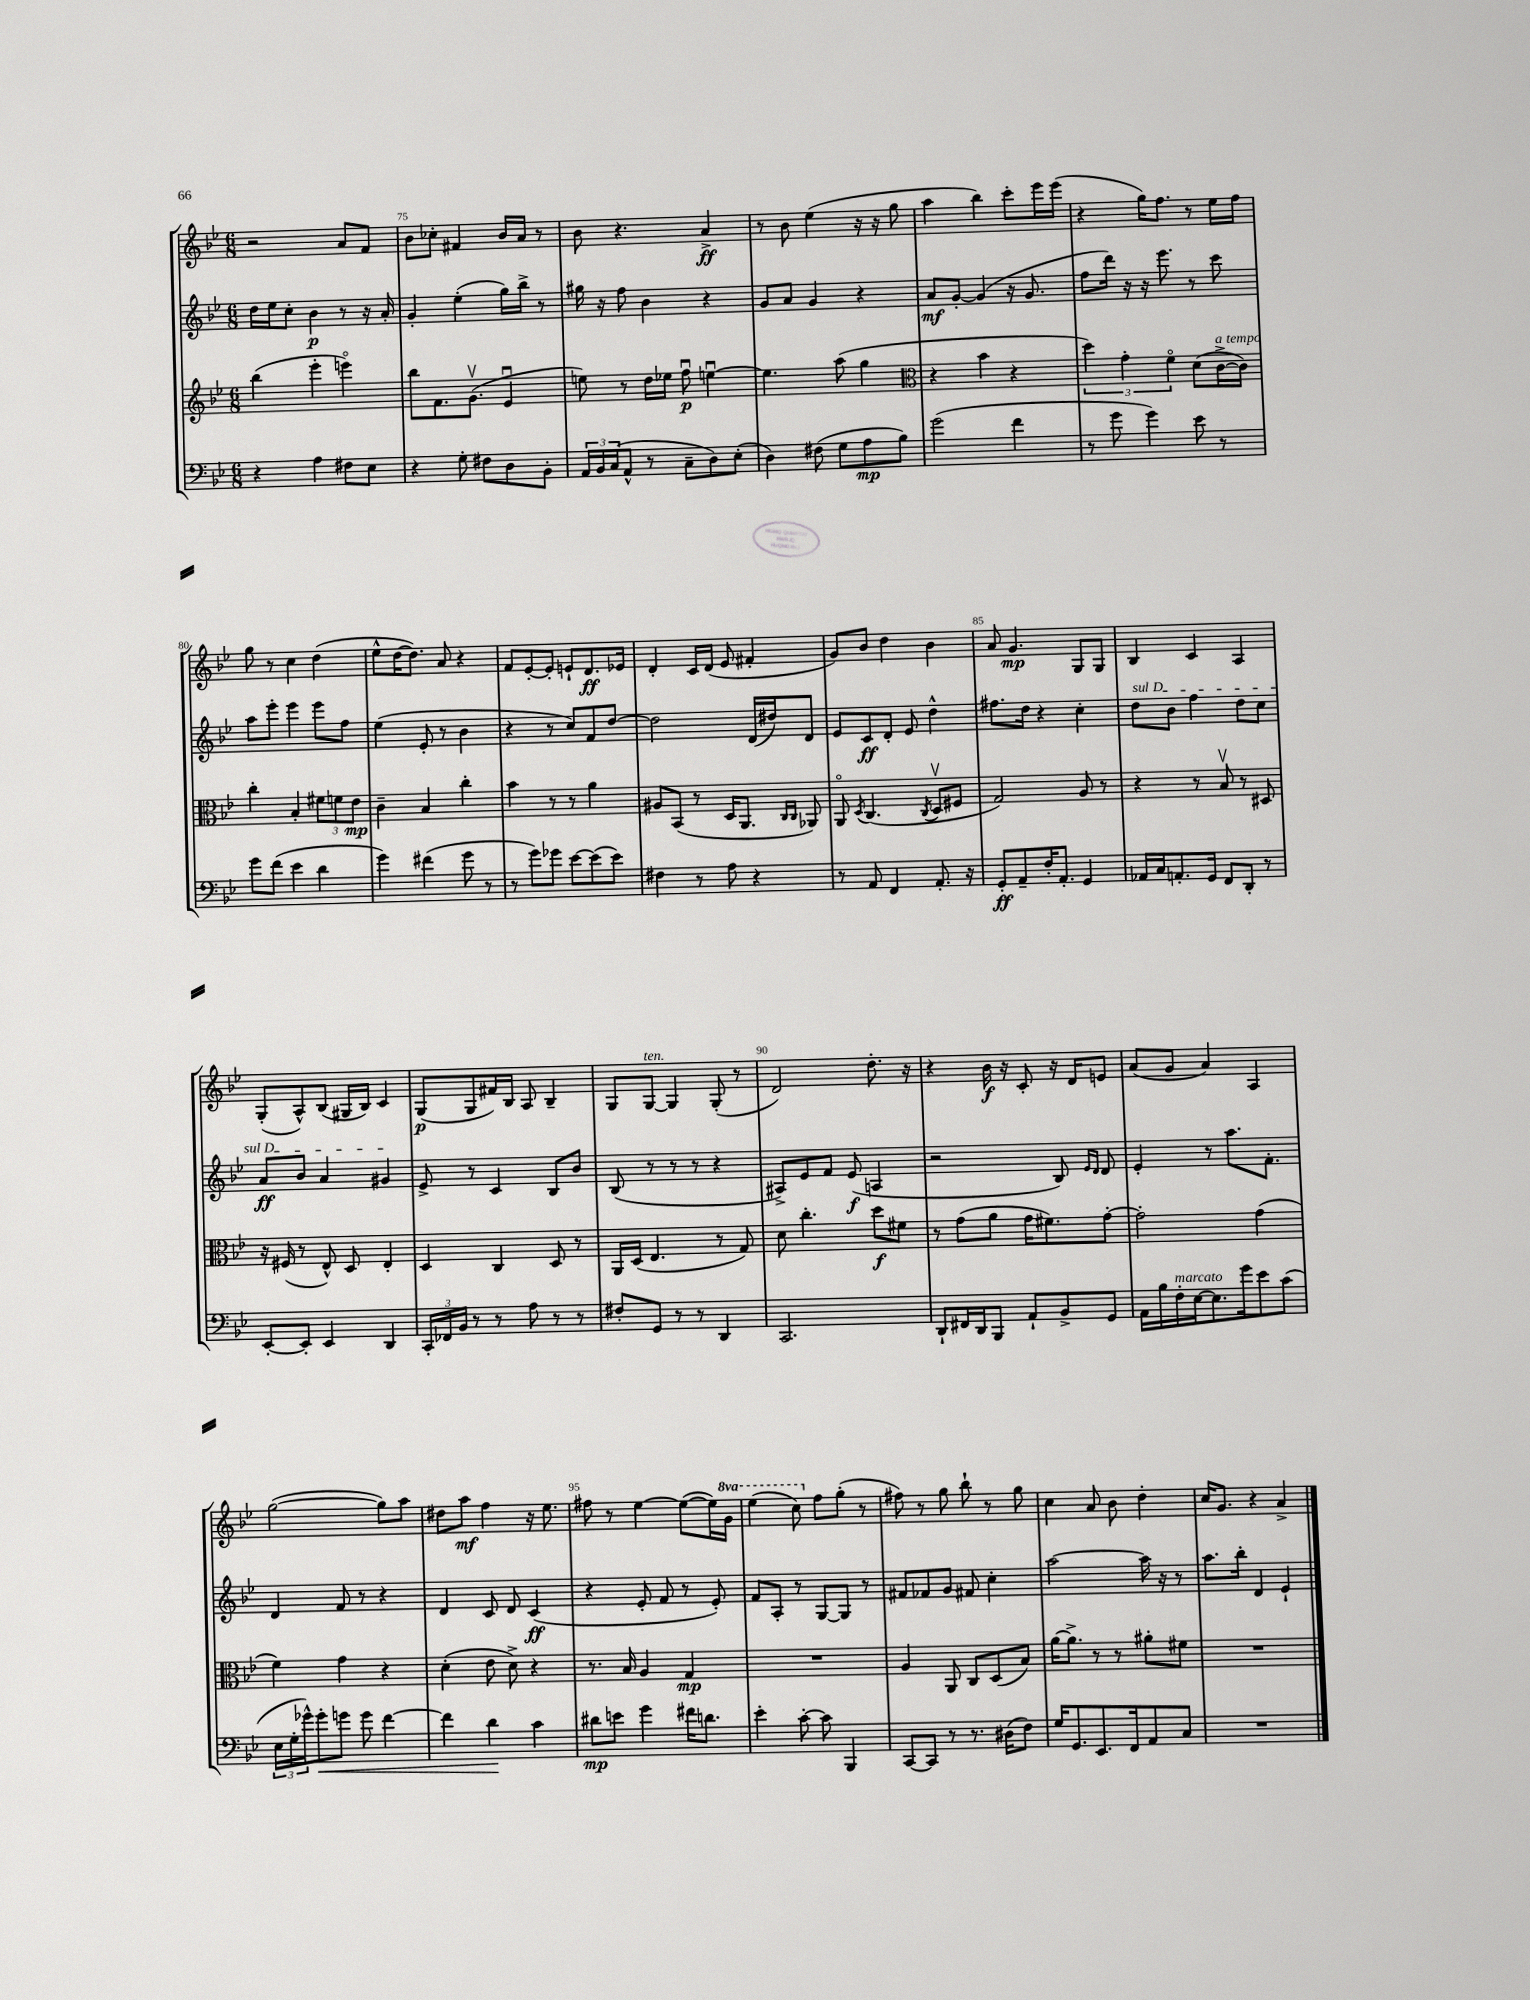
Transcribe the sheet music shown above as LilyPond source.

<<
\new StaffGroup <<
\new Staff = "s0" {
    \clef treble \key bes \major \numericTimeSignature \time 6/8 \set Staff.ottavationMarkups = #ottavation-simple-ordinals
    r2 a'8 f'8 |
    bes'8 ces''8-. fis'4 bes'16 a'16 r8 |
    bes'8 r4. a'4->\ff |
    r8 bes'8 ees''4( r16 r16 g''8 |
    a''4 bes''4) c'''8-. ees'''16 ees'''16( |
    r4 g''16) f''8. r8 ees''16 f''16 |
    g''8 r8 c''4 d''4( |
    ees''8-^ d''16~ d''8.) a'8 r4 |
    f'8 ees'8~-. ees'8-. e'8-! d'8.\ff ees'16 |
    d'4-. c'16 d'16( ees'8 fis'4-. |
    g'8) bes'8 d''4 bes'4 |
    a'8 g'4.\mp g8 g8 |
    bes4 c'4 a4 |
    g8-.( a8-^) bes8( gis16 bes16) c'4 |
    g8\p( g8 fis'16) bes16 a8 bes4-- |
    g8 g8~^\markup { \italic "ten." } g4 g8-.( r8 |
    d'2) d''8.-. r16 |
    r4 bes'16\f r16 c'8-. r16 d'16 e'8 |
    a'8( g'8 a'4) a4 |
    g''2~( g''8) a''8 |
    dis''8 a''8\mf f''4 r16 ees''8. |
    fis''8 r8 ees''4~ ees''8~( ees''16) \ottava #1 g''16 |
    ees'''4( c'''8) \ottava #0 f''8 g''8-.( r8 |
    fis''8) r8 g''8 bes''8-! r8 g''8 |
    c''4 a'8 bes'8 d''4-. |
    c''16 g'8. r4 a'4-> \bar "|." |
}
\new Staff = "s1" {
    \clef treble \key bes \major \numericTimeSignature \time 6/8
    d''16 ees''16 c''8-. bes'4\p r8 r16 a'16-. |
    g'4-. ees''4-.( g''16) bes''16-> r8 |
    gis''16 r16 f''8 bes'4 r4 |
    g'8 a'8 g'4 r4 |
    a'8\mf g'8~-. g'4( r16 g'8. |
    f''8 d'''16) r16 r16 ees'''8. r8 c'''8 |
    a''8 ees'''8-. ees'''4 ees'''8 f''8 |
    ees''4( ees'8-. r8 bes'4 |
    r4 r8 c''8) f'8 d''8~ |
    d''2 d'16( dis''16) d'8 |
    ees'8 c'8\ff d'8-. ees'8 d''4-^ |
    fis''8. d''16 r4 c''4-. |
    \once \override TextSpanner.bound-details.left.text = \markup { \italic "sul D" } d''8\startTextSpan bes'8 f''4 d''8 c''8 |
    a'8\ff bes'8 a'4 gis'4\stopTextSpan |
    ees'8-> r8 c'4 bes8 bes'8 |
    bes8( r8 r8 r8 r4 |
    ais8->) ees'8 f'8 ees'8\f( a4 |
    r2 bes8) \grace { ees'16 d'16 } d'8 |
    ees'4-. r8 a''8. f'8.-. |
    d'4 f'8 r8 r4 |
    d'4 c'8 d'8 c'4\ff( |
    r4 ees'8-. f'8 r8 ees'8-.) |
    f'8 a8-. r8 g8~ g8 r8 |
    fis'8 fes'8 g'8 fis'8 c''4-. |
    a''2~ a''16 r16 r8 |
    a''8. bes''16-. d'4 ees'4-! \bar "|." |
}
\new Staff = "s2" {
    \clef treble \key bes \major \numericTimeSignature \time 6/8
    bes''4( ees'''4-. e'''4\flageolet) |
    bes''8 f'8. g'8.\upbow( ees'4\downbow |
    e''8) r8 d''16 ees''16 f''8\downbow\p e''4~\downbow |
    e''4. a''8( g''4 |
    \clef alto r4 bes'4 r4 |
    \tuplet 3/2 { d''4) g'4-. f'4\flageolet } d'8( c'16~->^\markup { \italic "a tempo" } c'16) |
    c''4-. bes4-. \tuplet 3/2 { fis'8 f'8 ees'8\mp } |
    c'4-- bes4 c''4-. |
    bes'4 r8 r8 a'4 |
    ais8 bes,8( r8 d16 a,8. \grace { c16 c16 } aes,8) |
    a,8\flageolet \acciaccatura { d8 } c4.( \acciaccatura { c8 } d8\upbow fis8 |
    g2) a8 r8 |
    r4 r8 bes8\upbow r8 dis8 |
    r16 fis16( r8 ees8-^) d8 ees4-. |
    d4 c4 d8 r8 |
    a,16 d16( ees4. r8 g8) |
    d'8 c''4.-. d''8\f fis'8 |
    r8 g'8( a'8 g'16 fis'8.) g'8~-. |
    g'2-. g'4( |
    f'4) g'4 r4 |
    d'4-.( ees'8 d'8->) r4 |
    r8. bes16 a4 g4\mp |
    R2. |
    a4 a,8 c8 d8( bes8) |
    a'16~ a'8.-> r8 r8 ais'8-. fis'8 |
    R2. \bar "|." |
}
\new Staff = "s3" {
    \clef bass \key bes \major \numericTimeSignature \time 6/8
    r4 a4 fis8 ees8 |
    r4 g8-. fis8 d8 bes,8-. |
    \tuplet 3/2 { a,16 bes,16 c16( } a,8-^ r8 c8-- d8) ees8-.( |
    d4) fis8( g8 a8\mp bes8) |
    g'2( f'4 |
    r8 g'8 g'4) ees'8 r8 |
    g'8 f'8( ees'4 d'4 |
    g'4) fis'4( g'8 r8 |
    r8 g'8) ges'8 ees'8~ ees'8( ees'8) |
    fis4 r8 a8 r4 |
    r8 a,8 f,4 a,8.-. r16 |
    g,8-.\ff a,8-- f16-. a,8.-. g,4 |
    aes,16 c16 a,8.-. g,16 f,8 d,8-. r8 |
    ees,8~-. ees,8-. ees,4 d,4 |
    \tuplet 3/2 { c,16-. fes,16 bes,16 } r8 r8 a8 r8 r8 |
    fis8-. g,8 r8 r8 d,4 |
    c,2. |
    d,8-! fis,16 d,16 bes,,8 a,8-! bes,8-> g,8 |
    a,16 bes16 f16-.^\markup { \italic "marcato" } ees16~ ees8. g'16 ees'8 c'8( |
    \tuplet 3/2 { ees16 g16-. ges'16-^) } ges'8-.\< g'8 g'8 f'4~ |
    f'4 d'4\! c'4 |
    dis'8\mp e'8 g'4 fis'16 d'8. |
    ees'4-. c'8~-. c'8 bes,,4 |
    c,8~ c,8 r8 r8. dis16( f8) |
    g16 g,8. ees,8. f,16 a,8 c8 |
    R2. \bar "|." |
}
>>
>>
\layout { \context { \Score currentBarNumber = #74 \override BarNumber.break-visibility = ##(#f #t #t) barNumberVisibility = #(every-nth-bar-number-visible 5) } }
